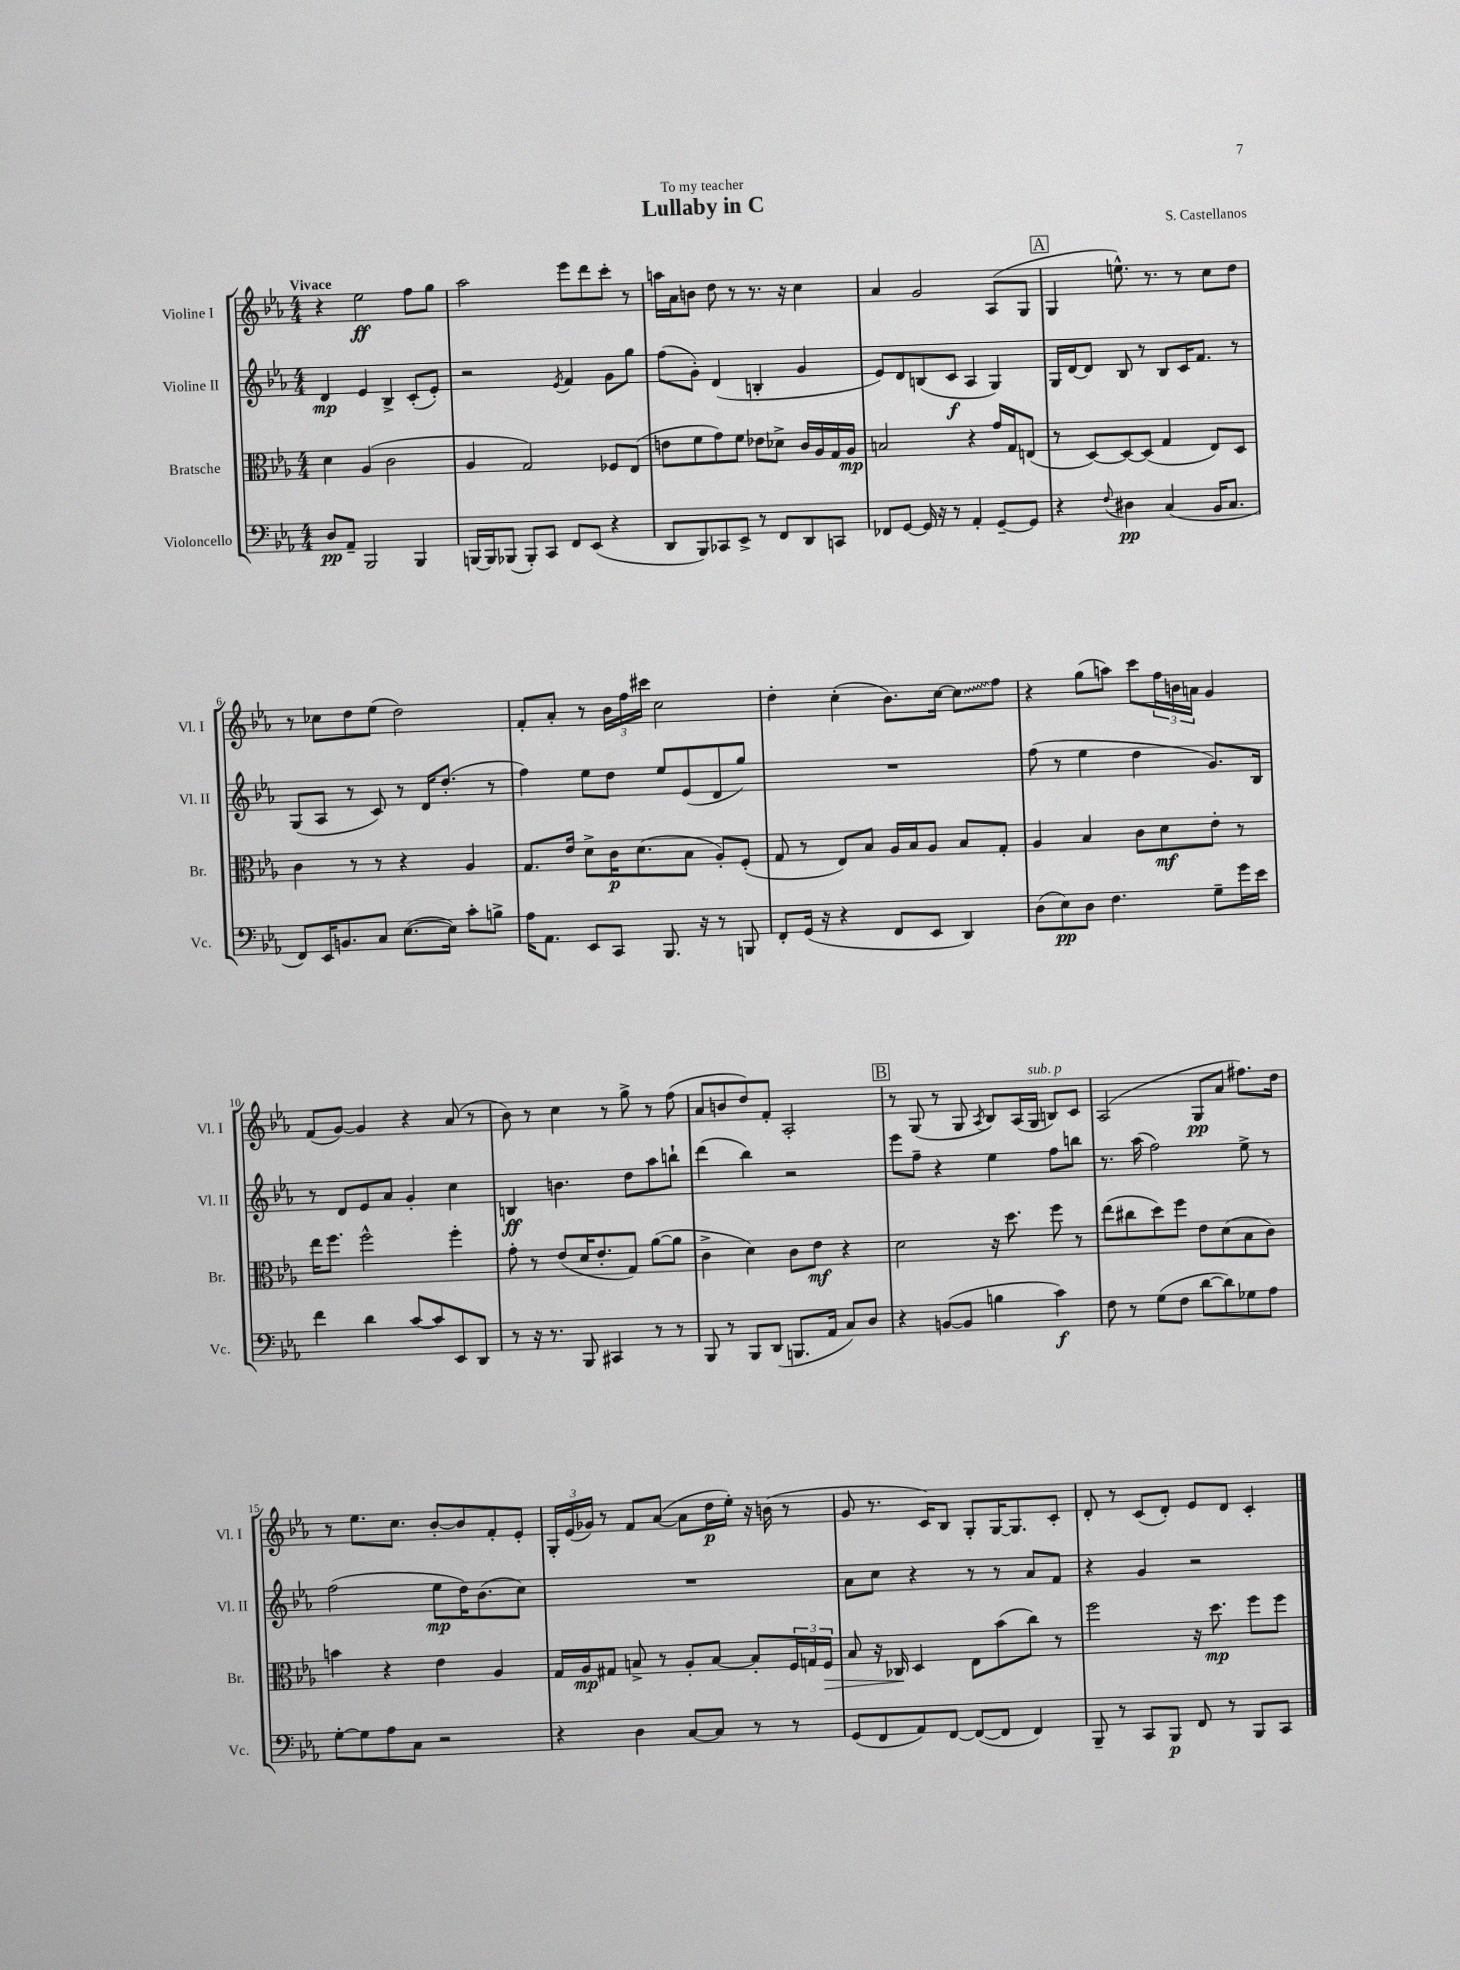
\header { title = "Lullaby in C" composer = "S. Castellanos" dedication = "To my teacher" }
<<
\new StaffGroup <<
\new Staff = "s0" \with { instrumentName = "Violine I" shortInstrumentName = "Vl. I" } {
    \clef treble \key ees \major \numericTimeSignature \time 4/4 \tempo "Vivace"
    r4 ees''2\ff f''8 g''8 |
    aes''2 ees'''8 d'''8 c'''8-. r8 |
    a''16 aes'16 b'8 d''8 r8 r8. r16 c''4 |
    aes'4 g'2 aes8( g8 |
    \mark \markup { \box "A" } g4 e''8.-^) r8. r8 c''8 d''8 |
    r8 ces''8 d''8 ees''8( d''2) |
    f'8-. aes'8-. r8 \tuplet 3/2 { bes'16 f''16 cis'''16 } c''2 |
    d''4-. c''4-.( bes'8.) c''16~ \once \override Glissando.style = #'zigzag c''8\glissando f''8 |
    r4 g''8( a''8) c'''8 \tuplet 3/2 { f''16 b'16 a'16 } g'4 |
    f'8( g'8~) g'4 r4 aes'8( r8 |
    bes'8) r8 c''4 r8 g''8-> r8 f''8( |
    aes'8 b'8 d''8) f'8-. aes2-. |
    \mark \markup { \box "B" } r8 g8( r8 g8 \acciaccatura { aes8 } bes8) aes16( g16^\markup { \italic "sub. p" } b8) c'8 |
    aes2( g8\pp aes'8 fis''8.) d''16 |
    r8 ees''8. c''8. bes'8~-. bes'8 f'8-. ees'8-. |
    \tuplet 3/2 { g16-. ees'16( ges'16) } r8 f'8 aes'8~( aes'8 d''16\p ees''16-.) r16 b'16( r8 |
    g'8 r8. c'16) bes8 g8-. g16~ g8. c'8-. |
    d'8-. r8 c'8( d'8-.) ees'8 d'8 c'4-. \bar "|." |
}
\new Staff = "s1" \with { instrumentName = "Violine II" shortInstrumentName = "Vl. II" } {
    \clef treble \key ees \major \numericTimeSignature \time 4/4
    d'4\mp ees'4 bes4-> c'8-.( ees'8-.) |
    r2 \acciaccatura { ees'8 } f'4 g'8 g''8 |
    f''8( g'8-.) d'4( b4-. g'4 |
    ees'8) d'8 b8( c'8\f aes4 g4) |
    \mark \markup { \box "A" } g16 d'16~ d'8 bes8 r8 bes8 c'16 f'8. r8 |
    g8( aes8 r8 c'8) r8 d'16 d''8.-.( r8 |
    f''4) ees''8 d''8 ees''8 ees'8( d'8 g''8) |
    R1 |
    f''8( r8 ees''4 d''4 g'8.) bes16 |
    r8 d'8 ees'8 aes'8 g'4-. c''4 |
    b4\ff b'4. d''8 aes''8 b''8-! |
    d'''4( bes''4) r2 |
    \mark \markup { \box "B" } ees'''8 f''8-- r4 ees''4 f''8 b''8 |
    r8. aes''16( f''2) ees''8-> r8 |
    f''2( ees''8\mp d''16) bes'8.( c''8) |
    R1 |
    aes'8 c''8 r4 r8 r8 aes'8 f'8 |
    r4 g'4 r2 \bar "|." |
}
\new Staff = "s2" \with { instrumentName = "Bratsche" shortInstrumentName = "Br." } {
    \clef alto \key ees \major \numericTimeSignature \time 4/4
    d'4 aes4( c'2 |
    aes4 g2) fes8 ees8( |
    e'8 f'8 g'8) f'8 ees'8 des'8-> c'16 aes16 g16 aes16\mp |
    b2 r4 g'16 g16 e8( |
    \mark \markup { \box "A" } r8 d8~) d8~ d8( g4 ees8) d8 |
    c'4 r8 r8 r4 aes4 |
    g8. ees'16 d'8-> c'16\p d'8.( bes8 aes8-.) f8-.( |
    g8 r8 ees8) bes8 aes16 bes16 aes8 bes8 g8-. |
    aes4 bes4 c'8 d'8\mf ees'8-. r8 |
    ees''16 f''8. f''2-^ f''4-. |
    g'8-. r8 ees'8( d'16 ees'8.-. g8) aes'8~( aes'8 |
    c'4-> d'4) c'8 ees'8\mf r4 |
    \mark \markup { \box "B" } d'2 r16 d''8. f''8 r8 |
    ees''8( cis''8 d''8) f''8 ees'8 d'8( bes8 c'8) |
    b'4 r4 ees'4 aes4 |
    g16 aes16\mp gis8 b8-> r8 aes8-. b8~ b8-. \tuplet 3/2 { f16 g16 f16\> } |
    bes8 r16 ces16\! d4 ees8 bes'8( c''8) r8 |
    f''2 r16 d''8.\mp f''8 f''8 \bar "|." |
}
\new Staff = "s3" \with { instrumentName = "Violoncello" shortInstrumentName = "Vc." } {
    \clef bass \key ees \major \numericTimeSignature \time 4/4
    d8\pp aes,8-- bes,,2 bes,,4 |
    b,,16~ b,,16 bes,,8( bes,,8-.) c,8 f,8 ees,8( r4 |
    d,8 bes,,8) ces,8 ees,8-> r8 f,8 d,8 c,8 |
    fes,8 g,8~ g,16 r16 r8 aes,4-. g,8~-- g,8 |
    \mark \markup { \box "A" } r4 \appoggiatura { f8 } dis4\pp c4( bes,16 c8. |
    f,8) ees,16 b,8. c8 ees8.~( ees16) c'8-. b8-> |
    aes16 aes,8. ees,8 c,8 bes,,8. r16 r8 b,,8 |
    f,8-. g,16( r16 r4 f,8 ees,8 d,4) |
    d8( ees8\pp) d8 f4. g8-- g'16 ees'16 |
    f'4 d'4 c'8~ c'8 ees,8 d,8 |
    r8 r16 r8. bes,,8 cis,4 r8 r8 |
    bes,,8 r8 bes,,8 d,8( b,,8. aes,16 c8) d8 |
    \mark \markup { \box "B" } r4 b,8~( b,8 b4 c'4\f) |
    f8 r8 g8( f8 d'8~ d'8) ges8 aes8 |
    g8~-. g8 aes8 c8 r2 |
    r4 d4 c8~ c8 r8 r8 |
    g,8( f,8 aes,8) f,8~ f,8~( f,8 f,4) |
    bes,,8-- r8 c,8 bes,,8\p f,8 r8 bes,,8 c,8 \bar "|." |
}
>>
>>
